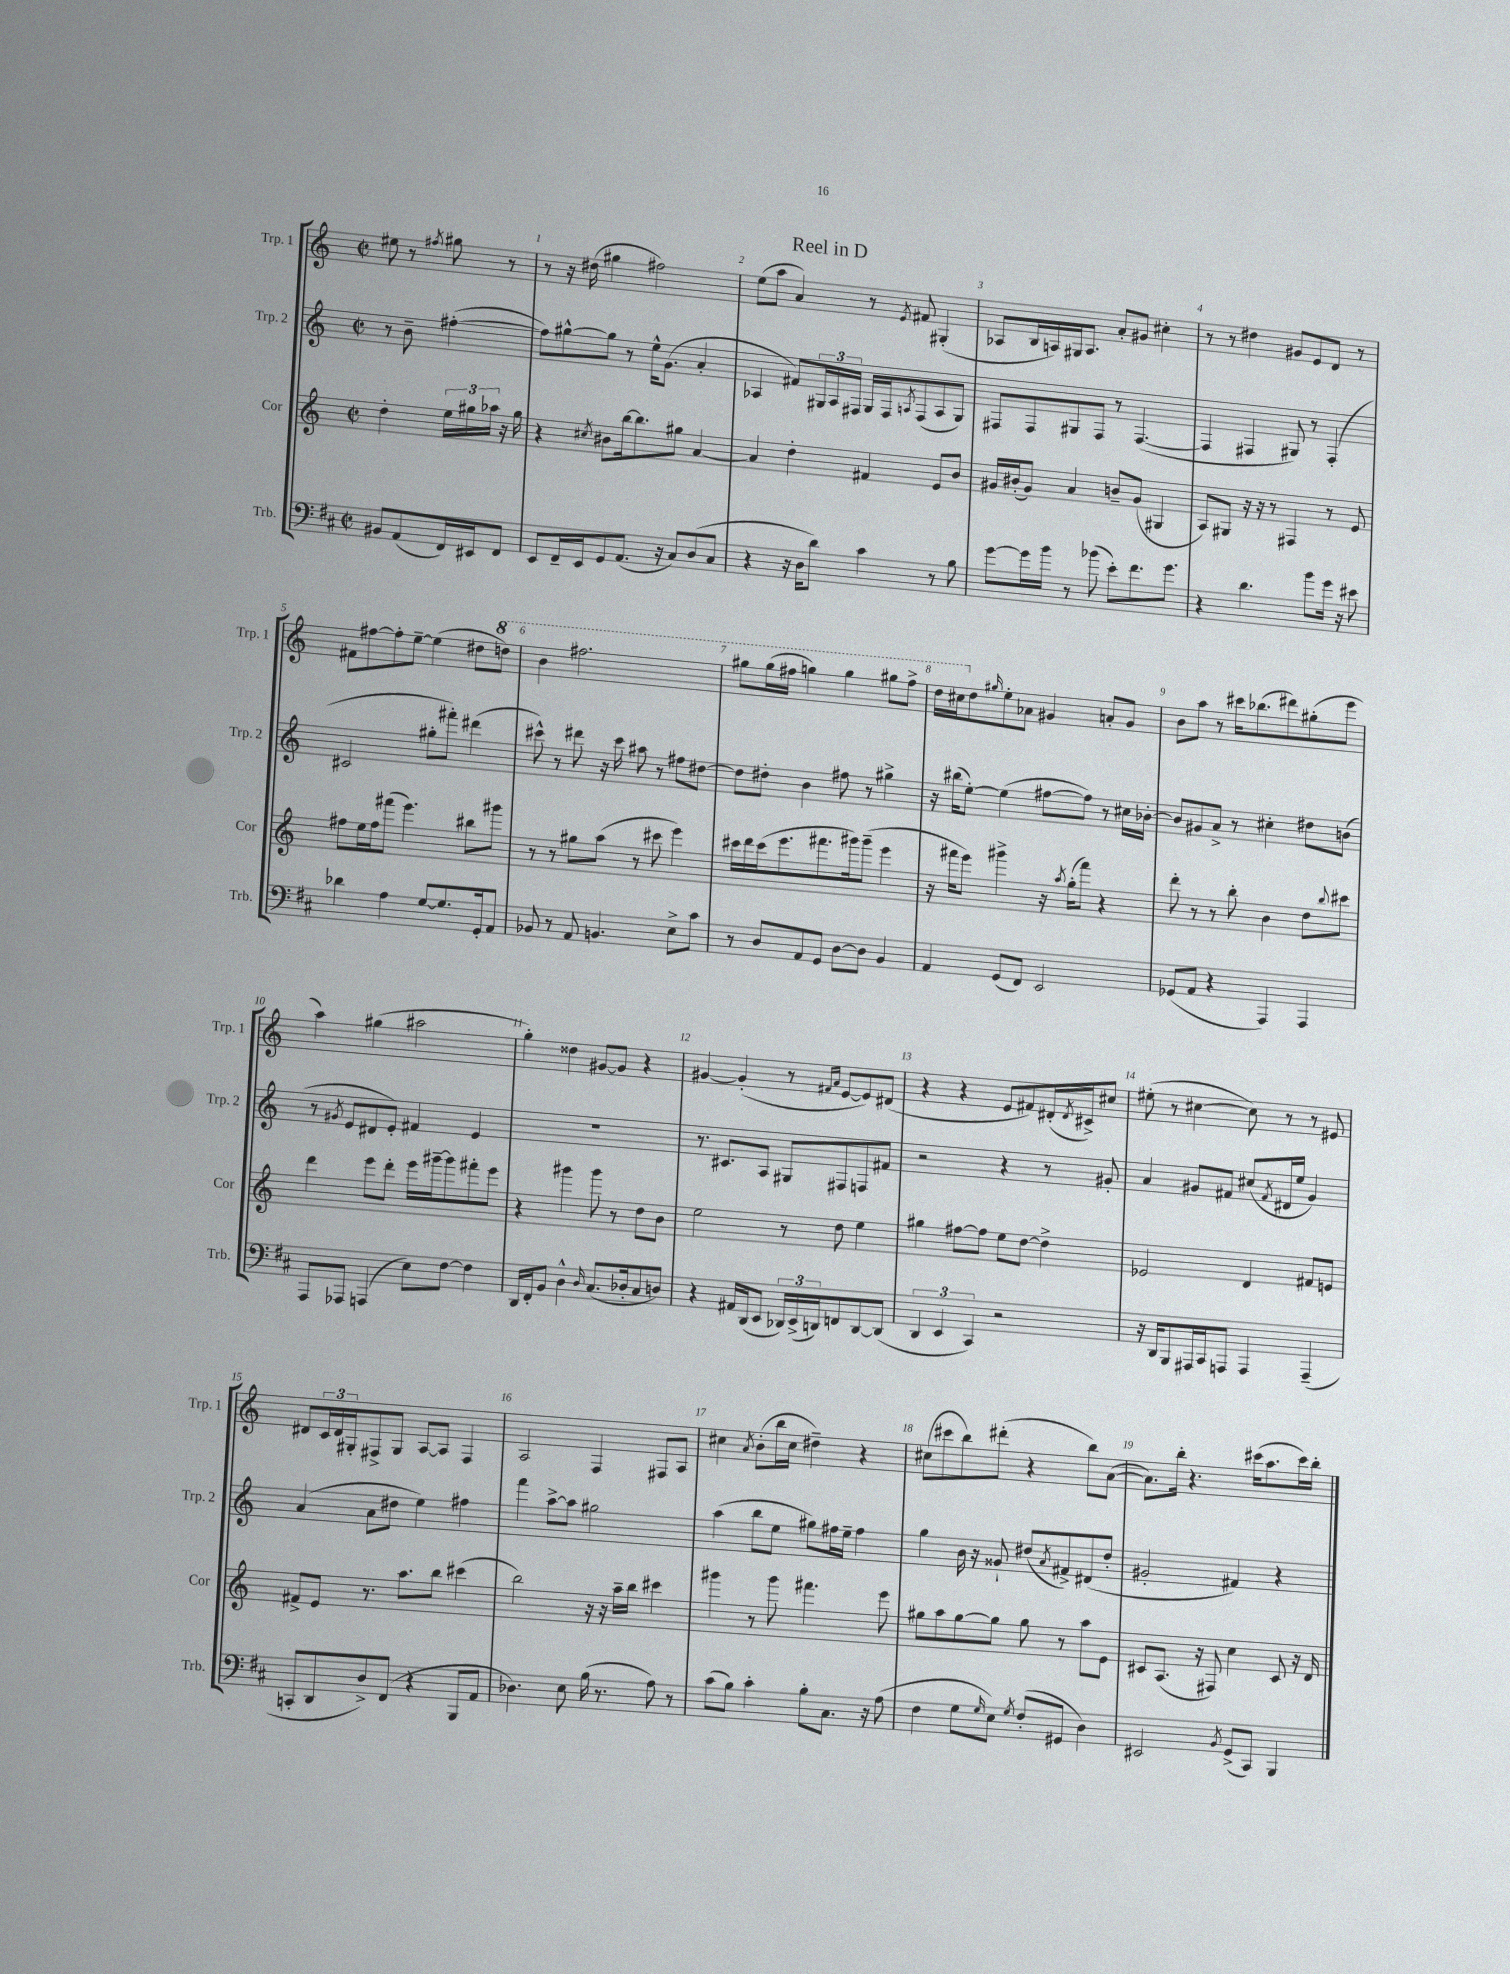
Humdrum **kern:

**kern	**kern	**kern	**kern
*part4	*part3	*part2	*part1
*staff4	*staff3	*staff2	*staff1
*I"Trb.	*I"Cor	*I"Trp. 2	*I"Trp. 1
*I'Trb.	*I'Cor	*I'Trp. 2	*I'Trp. 1
*clefF4	*clefG2	*clefG2	*clefG2
*k[f#c#]	*k[]	*k[]	*k[]
*M2/2	*M2/2	*M2/2	*M2/2
*met(c|)	*met(c|)	*met(c|)	*met(c|)
=	=	=	=
8BB#X/L	4dd'\	8r	8ee#X\
(8AA/	.	8b~\	8r
.	.	.	8qff#X/
16FF#/L)	24ee\LL	([4ff#X'\	8gg#X\
.	24gg#X\	.	.
16EE#X/J	.	.	.
.	24aa-X\JJ	.	.
8FF#/J	16r	.	8r
.	16gg#\	.	.
=1	=1	=1	=1
8EE/L	4r	8ff#\L])	8r
16FF#~/L	.	[8gg#X^^\	16r
16EE/J	.	.	(16dd#X\
.	8qcc#X/	.	.
8GG/	8b#X\L	8gg#\J]	4gg#X\
(8.AA/J	[16bb\k	8r	.
.	8.bb\]	.	.
.	.	16ee^^\KL	2ff#X\)
16r	.	(8.g\J	.
8C#/L)	8gg#X\J	.	.
(8D/	[4a/	4a'/	.
8C#/J	.	.	.
=2	=2	=2	=2
4r	4a/]	4A-X/	(8ee\L
.	.	.	8aa\J
16r	4dd'\	8f#X/L)	4a/)
16D\KL	.	.	.
8d\J)	.	24G#X/L	.
.	.	24A-/	.
.	.	24F#X/JJ	.
4c#\	4f#X/	16G#/LL	8r
.	.	16F#/J	.
.	.	8qAn/	8qe/
.	.	(8F#/	8f#X/
8r	8e/L	8A/	(4G#X'/
8B\	8b/J	8G#/J)	.
=3	=3	=3	=3
[8g\L	16g#X/LL	8F#X/L	8A-X/L
.	(16b#X'/J	.	.
16g\L]	8g#/J)	8F#/	16B/L
16b\JJ	.	.	16An/)
8r	4a/	8G#X/	16G#X/J
.	.	.	8.A/J
(8b-X\	.	8F#/J	.
8e'\L)	8bn~/L	8r	8a'/L
8.f#\	(8g#/J	([4.F#/	8g#X/J
.	4G#X/	.	4cc#X'\
8.g\J	.	.	.
=4	=4	=4	=4
4r	8A/L)	4F#/]	8r
.	8G#X/J	.	8r
4.d\	16r	4F#X/	4dd#X\
.	16r	.	.
.	8r	.	.
.	4F#X/	8G#X/)	8g#X/L
8b\L	.	8r	8e/
16g\Jk	8r	(4F#'/	8d/J
16r	.	.	.
8e#X\	8e/	.	8r
!!LO:LB:g=z
=5	=5	=5	=5
4d-X\	8ff#X\L	2c#X/	8f#X\L
.	16ee\L	.	[8ff#X\
.	16ff#\J	.	.
4A\	(8fff#X\J	.	8ff#'\]
.	4.eee\)	.	[8ee~\J
[8G/L	.	8gg#X'\L	(4ee\]
8.G/]	.	8fff#X'\J)	.
.	8bb#X\L	(4ddd#X\	8dd#X\L
16GG'/k	.	.	.
*	*	*	*8va
8AA/J	8ggg#X\J	.	8dddn\J)
=6	=6	=6	=6
8BB-X/	8r	8ccc#X^^\)	4bb\
8r	8r	8r	.
8AA/	8gg#X\L	8ddd#X\	2.fff#X\
4.BBn/	(8aa\J	16r	.
.	.	16ccc#\	.
.	8r	8aa#X\	.
.	8ccc#X\	8r	.
8E^\L	4eee\)	8ff#X\L	.
8c#\J	.	[8dd#X\J	.
=7	=7	=7	=7
8r	16ccc#X\LL	8dd#\L]	8ggg#X\L
.	16ddd\	.	.
8D/L	(16ccc#\J	8dd#X'\J	(16ggg#\L
.	8.eee\	.	16fff#X\JJ
8AA/	.	4b\	4gggn\)
8GG/J	8.fff#X\	.	.
[8D\L	.	8ff#X\	4ggg\
.	16ggg#X\k)	.	.
8D\J]	(8ggg#~\J	8r	.
4BB/	4eee\	4gg#X^\	8ggg#X\L
.	.	.	8fff#^\J
=8	=8	=8	=8
4AA/	16r	16r	16ddd\LL
.	16fff#X\KL	(16bb#X\KL	16ccc#X\J
*	*	*	*X8va
.	8eee\J)	[8ee'\J)	8dd\
.	.	.	16qqgg#X/
(8GG/L	4ggg#X^\	(4ee\]	8ee'\
8FF#/J)	.	.	8a-X\J
2EE/	16r	[8ff#X\L	4g#X/
.	8qaa/	.	.
.	(16gg'\KL	.	.
.	8fff#\J)	8ff#\J])	.
.	4r	8r	8an'/L
.	.	16cc#X\LL	8g#/J
.	.	[16b-X'\JJ	.
=9	=9	=9	=9
(8GG-X/L	8ddd'\	8b-/L]	8b\L
8AA/J	8r	8g#X/	8aa\J
4r	8r	8a^/J	8r
.	8bb'\	8r	16ccc#X\KL
.	.	.	(8.bb-X\
4AAA/)	4b\	4cc#X'\	.
.	.	.	8ddd#X\)
4AAA/	8dd\L	8dd#X\L	(8gg#X'\
.	8qqbb/	.	.
.	8ccc#X\J	(8bn\J	8eee\J
!!LO:LB:g=z
=10	=10	=10	=10
8AAA/L	4ddd\	8r	4aa\)
.	.	8qg#X/	.
8AAA-X/J	.	8e/L	.
(4AAAn/	8eee\L	8d#X/	(4gg#X\
.	8ddd'\J	8e'/J)	.
8E\L)	16eee\LL	4f#X/	2aa#X\
.	[16ggg#X~\J	.	.
[8F#\J	8ggg#\]	.	.
4F#\]	8fff#X'\	4e/	.
.	8eee\J	.	.
=11	=11	=11	=11
16DD/LL	4r	1r	4gg'\)
16FF#'/J	.	.	.
8BB/J	.	.	.
4D^^\	4ggg#X\	.	4dd##X\
16qqD/	.	.	.
(8.C#/L	8ggg#\	.	[8g#X/L
.	8r	.	8g#/J]
16D-X'/k	.	.	.
8C#/	8dd\L	.	4r
8Dn/J)	8b\J	.	.
=12	=12	=12	=12
4r	2ee\	8.r	[4g#X/
.	.	8.c#X/L	.
16AA#X/LL	.	.	(4g#'/]
(16DD/J	.	.	.
8EE/J	.	8A/J	.
24DD-X/LL)	8r	8G#X/L	8r
(24EE^/	.	.	.
24DDn/J)	.	.	.
.	.	.	16qqf#X/LL
.	.	.	16qqa/JJ
8FFn/	8dd\	8F#X/	[8e/L
[8DD/	4ee\	8Fn/	8e/])
(8DD/J]	.	8f#X/J	(8d#X/J
=13	=13	=13	=13
6DD/	4gg#X\	2r	4r
6EE/	.	.	.
.	[8ff#X\L	.	4r
6CC#/)	.	.	.
.	8ff#\J]	.	.
2r	8ee\L	4r	8e/L
.	[8dd\J	.	8f#X/)
.	4dd^\]	8r	(16d#X'/L
.	.	.	8qd#/
.	.	.	16c#X^/J)
.	.	8g#X'/	8cc#X/J
=14	=14	=14	=14
16r	2e-X/	4a/	(8ee#X'\
16DD/KL	.	.	.
8BBB/	.	.	8r
16AAA#X/L	.	8g#X/L	[4cc#X\
16CC#/J	.	.	.
8AAAn/J	.	8f#X/J	.
4AAA/	4d/	(8cc#X/L	8cc#\])
.	.	8qf#/	.
.	.	16d#X/L	8r
.	.	16ee/JJ	.
(4AAA~/	8f#X/L	4g#/)	8r
.	8en/J	.	8e#X/
!!LO:LB:g=z
=15	=15	=15	=15
8CCn'/L	8f#X^/L	(4a/	8d#X/L
8DD/	8e/J	.	24c/L
.	.	.	24d#/
.	.	.	24G#X'/J
8D^/)	8.r	8a\L	8F#X^/
(8FF#/J	.	8dd#X\J	8G#/J
.	8.aa\L	.	.
4r	.	4ee\)	[8A/L
.	8bb\J	.	8A/J]
8BBB/L	(4ccc#X\	4ff#X\	4F#/
8AA/J	.	.	.
=16	=16	=16	=16
4.D-X\)	2bb\)	4fff\	2A/
.	.	[8aa^\L	.
8E\	.	8aa\J]	.
(16B\	16r	2gg#X\	4F/
8.r	16r	.	.
.	16aa~\LL	.	.
.	16bb\JJ	.	.
8A\)	4ccc#X\	.	8F#X/L
8r	.	.	8A/J
=17	=17	=17	=17
(8c#\L	4ggg#X\	(4aa\	4cc#X\
8B\J)	.	.	.
.	.	.	8qa/
4c#'\	8r	8bb\L	(8b'\L
.	8ggg#\	8ee\J	16bb\L
.	.	.	16cc#\JJ
8B'\L	4.fff#X\	8gg#X\L)	4dd#X~\)
8.C#\J	.	16ff#X\L	.
.	.	16ee~\JJ	.
.	.	4ff#\	4r
16r	.	.	.
(8A\	8eee\	.	.
=18	=18	=18	=18
4F#\	8gg#X\L	4gg\	(8cc#X\L
.	8aa\	.	8ccc#X\
8G\L	[8gg#\	16b\	8bb\)
.	.	16r	.
16qqG/	.	.	.
8E\J)	8gg#\J]	8g##X`/	(8ddd#X'\J
8qG/	.	.	.
(8F#'/L	8gg#\	(8dd#X/L	4r
.	.	8qa/	.
8GG#X/J	8r	8f#X^/)	.
4D\)	8aa\L	(8d#X/	8bb\L)
.	8e\J	8dd#'/J	([8a\J
=19	=19	=19	=19
2EE#X/	8c#X/L	2g#X'/	8.a\L])
.	(8.A/J	.	.
.	.	.	16bb'\Jk
.	.	.	4.r
.	16r	.	.
.	8F#X/)	.	.
8qBB/	.	.	.
(8GG^/L	4cc\	4f#X/)	.
8CC#/J)	.	.	(16ccc#X\KL
.	.	.	8.aa\
4BBB/	8c#/	4r	.
.	16r	.	16ccc#\L)
.	16d/	.	16bb'\JJ
==	==	==	==
*-	*-	*-	*-
